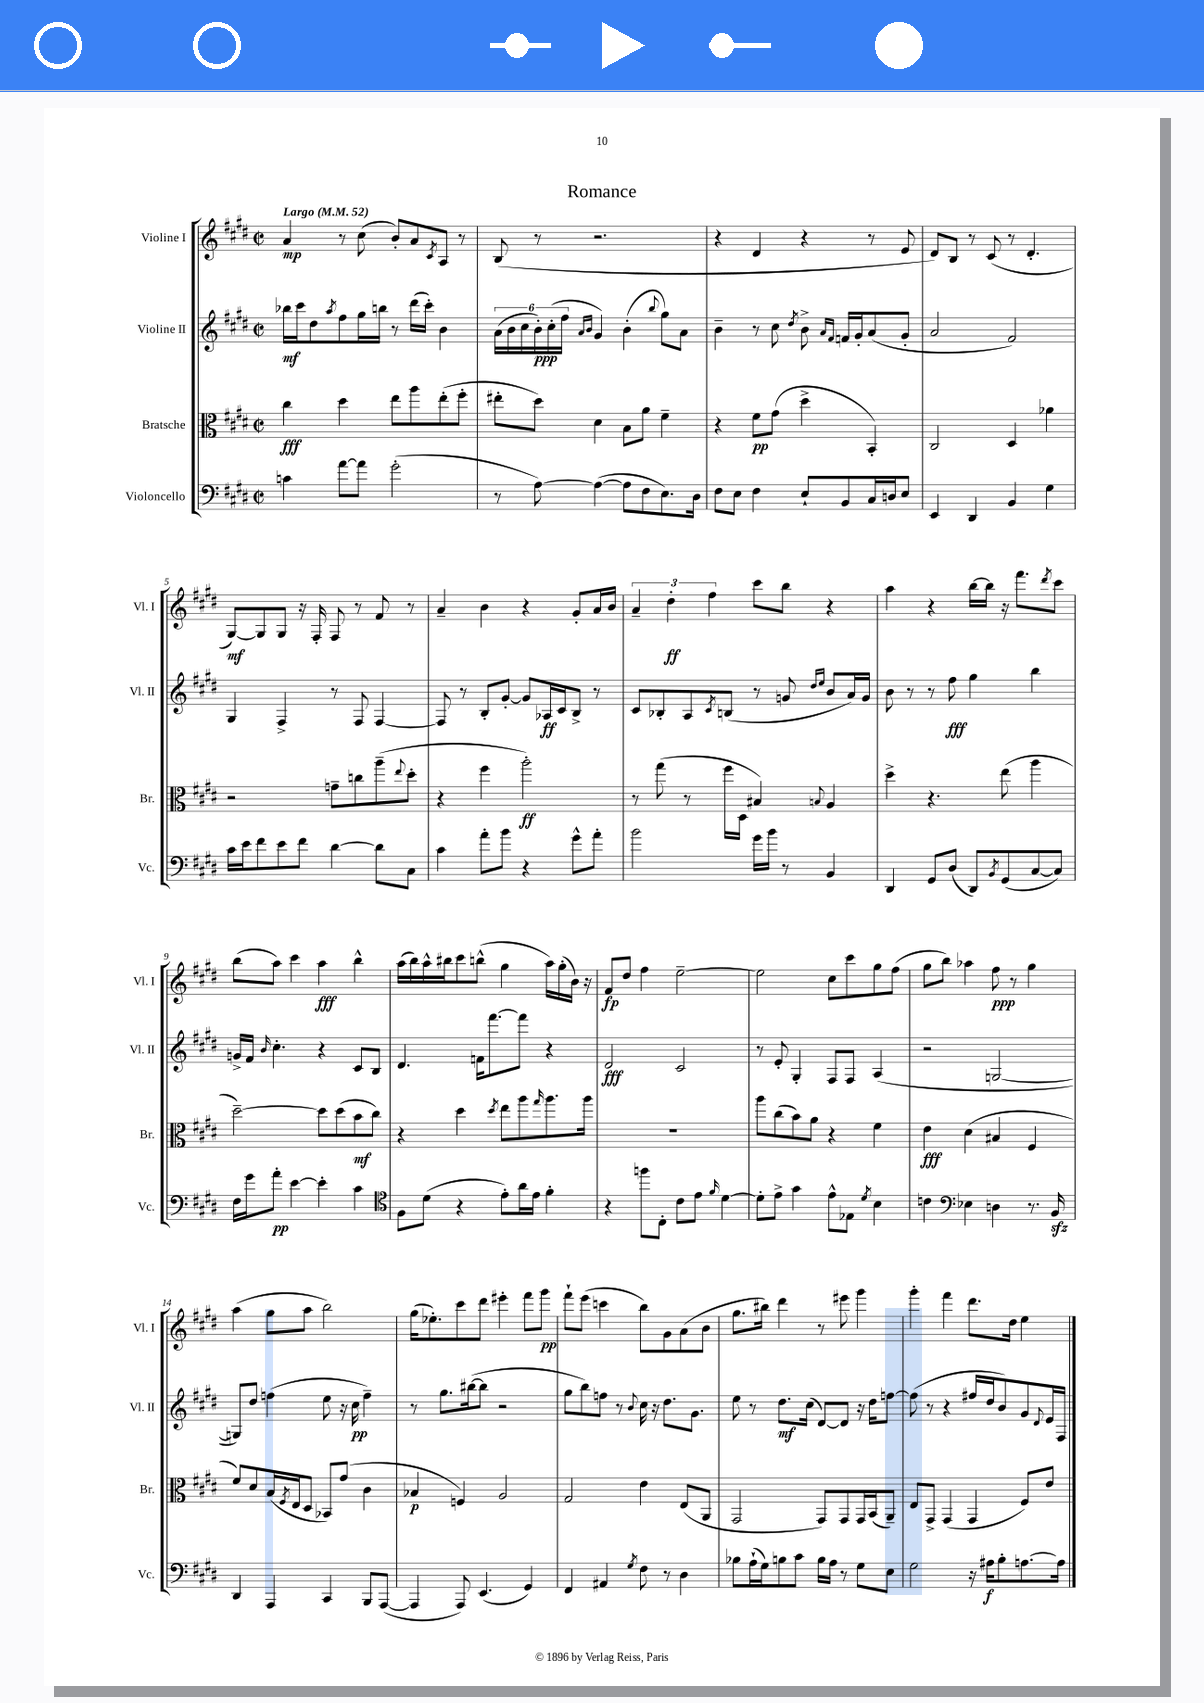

**kern	**dynam	**kern	**dynam	**kern	**dynam	**kern	**dynam
*part4	*part4	*part3	*part3	*part2	*part2	*part1	*part1
*staff4	*staff4	*staff3	*staff3	*staff2	*staff2	*staff1	*staff1
*I"Violoncello	*	*I"Bratsche	*	*I"Violine II	*	*I"Violine I	*
*I'Vc.	*	*I'Br.	*	*I'Vl. II	*	*I'Vl. I	*
*clefF4	*	*clefC3	*	*clefG2	*	*clefG2	*
*k[f#c#g#d#]	*	*k[f#c#g#d#]	*	*k[f#c#g#d#]	*	*k[f#c#g#d#]	*
*M2/2	*	*M2/2	*	*M2/2	*	*M2/2	*
*met(c|)	*	*met(c|)	*	*met(c|)	*	*met(c|)	*
*MM52	*	*MM52	*	*MM52	*	*MM52	*
=1	=1	=1	=1	=1	=1	=1	=1
!	!	!	!	!	!	!LO:TX:a:B:t=Largo	!
4cn\	.	4cc#\	fff	16bb-X\LL	mf	4a/	mp
.	.	.	.	16ccc#\J	.	.	.
.	.	.	.	8dd#\	.	.	.
.	.	.	.	8qaa/	.	.	.
[8a\L	.	4dd#\	.	8ff#\	.	8r	.
8a\J]	.	.	.	16gg#\L	.	(8cc#\	.
.	.	.	.	16bbn\JJ	.	.	.
(2g#'\	.	8ee\L	.	8r	.	8b'/L)	.
.	.	8aa\	.	(16ddd#\LL	.	8a/	.
.	.	.	.	16ccc#'\JJ)	.	.	.
.	.	.	.	.	.	8qc#/	.
.	.	(8ee'\	.	4b\	.	8A/J	.
.	.	8ff#'\J	.	.	.	8r	.
=2	=2	=2	=2	=2	=2	=2	=2
8r	.	8ee#X'\L	.	(24a\LL	.	(8B/	.
.	.	.	.	24b\	.	.	.
.	.	.	.	24cc#\	.	.	.
[8A\)	.	8dd#\J)	.	24b'\)	ppp	8r	.
.	.	.	.	(24cc#'\	.	.	.
.	.	.	.	24ff#\JJ	.	.	.
.	.	.	.	16qqa/LL	.	.	.
.	.	.	.	16qqb/JJ	.	.	.
(4A\_	.	4d#\	.	4g#/)	.	2.r	.
8A\L]	.	8B\L	.	(4b'\	.	.	.
8F#\	.	8a\J	.	.	.	.	.
.	.	.	.	8qqbb/	.	.	.
8.E\)	.	4f#~\	.	8gg#\L)	.	.	.
.	.	.	.	8a\J	.	.	.
16D#\Jk	.	.	.	.	.	.	.
=3	=3	=3	=3	=3	=3	=3	=3
8F#\L	.	4r	.	4b~\	.	4r	.
8E\J	.	.	.	.	.	.	.
4F#\	.	8f#\L	pp	8r	.	4d#/	.
.	.	(8g#\J	.	8cc#\	.	.	.
.	.	.	.	8qdd#/	.	.	.
8E`/L	.	4dd#^\	.	8b^\	.	4r	.
.	.	.	.	16qqa/LL	.	.	.
.	.	.	.	16qqf#/JJ	.	.	.
8BB/	.	.	.	16fn/LL	.	.	.
.	.	.	.	16g#'/J	.	.	.
16C#/L	.	4BB'/)	.	(8a/	.	8r	.
16Dn/J	.	.	.	.	.	.	.
8E/J	.	.	.	8g#'/J	.	8e/	.
=4	=4	=4	=4	=4	=4	=4	=4
4EE/	.	2C#/	.	2a/	.	8d#/L)	.
.	.	.	.	.	.	8B/J	.
4DD#/	.	.	.	.	.	8r	.
.	.	.	.	.	.	(8c#/	.
4BB/	.	4D#/	.	2f#/)	.	8r	.
.	.	.	.	.	.	4.d#'/	.
4G#\	.	4a-X\	.	.	.	.	.
!!LO:LB:g=z
=5	=5	=5	=5	=5	=5	=5	=5
16c#\LL	.	2r	.	4G#/	.	[8G#/L)	mf
16e\J	.	.	.	.	.	.	.
8f#\	.	.	.	.	.	8G#/]	.
8e\	.	.	.	4F#^/	.	8G#/J	.
8f#\J	.	.	.	.	.	16r	.
.	.	.	.	.	.	16F#'/	.
[4d#\	.	8gn~\L	.	8r	.	8F#/	.
.	.	8ccn\	.	8F#/	.	8r	.
8d#\L]	.	(8aa~\	.	[4F#/	.	8f#/	.
.	.	8qqee/	.	.	.	.	.
8C#\J	.	8dd#'\J	.	.	.	8r	.
=6	=6	=6	=6	=6	=6	=6	=6
4c#\	.	4r	.	8F#/]	.	4a~/	.
.	.	.	.	8r	.	.	.
8a'\L	.	4ff#\	.	8B'/L	.	4b\	.
8b\J	.	.	.	[8g#'/J	.	.	.
4r	.	2aa'\)	ff	8g#/L]	.	4r	.
.	.	.	.	16A-X/L	ff	.	.
.	.	.	.	16c#/J	.	.	.
8g#^^\L	.	.	.	8B^/J	.	8g#'/L	.
8a'\J	.	.	.	8r	.	16a/L	.
.	.	.	.	.	.	16b/JJ	.
=7	=7	=7	=7	=7	=7	=7	=7
2b\	.	8r	.	8c#/L	.	6a~/	.
.	.	(8gg#\	.	8B-X'/	.	.	.
.	.	.	.	.	.	6dd#'\	ff
.	.	8r	.	8A/	.	.	.
.	.	.	.	.	.	6ff#\	.
.	.	.	.	8qc#/	.	.	.
.	.	16ff#\LL	.	(8Bn/J	.	.	.
.	.	16D#\JJ	.	.	.	.	.
16g#\LL	.	4B#X/)	.	8r	.	8ccc#\L	.
16b\JJ	.	.	.	.	.	.	.
8r	.	.	.	8gn/	.	8bb\J	.
.	.	.	.	16qqdd#/LL	.	.	.
.	.	8qqBn/	.	16qqee/JJ	.	.	.
4BB/	.	4A/	.	8b/L	.	4r	.
.	.	.	.	16a/L)	.	.	.
.	.	.	.	16g/JJ	.	.	.
=8	=8	=8	=8	=8	=8	=8	=8
4DD#/	.	4dd#^\	.	8b\	.	4aa\	.
.	.	.	.	8r	.	.	.
8GG#/L	.	4.r	.	8r	.	4r	.
(8D#/J	.	.	.	8ff#\	fff	.	.
8DD#/L)	.	.	.	4gg#\	.	[16bb\LL	.
.	.	.	.	.	.	16bb\JJ]	.
8qBB/	.	.	.	.	.	.	.
(8GG#/	.	(8ee\	.	.	.	16r	.
.	.	.	.	.	.	8.fff#\L	.
[8C#/	.	4aa\	.	4bb\	.	.	.
.	.	.	.	.	.	8qddd#/	.
8C#/J])	.	.	.	.	.	8ccc#\J	.
!!LO:LB:g=z
=9	=9	=9	=9	=9	=9	=9	=9
16F#\LL	.	[2dd#~\)	.	16gn^/LL	.	(8bb\L	.
16g#\J	.	.	.	16f#/JJ	.	.	.
.	.	.	.	16qqb/	.	.	.
8a'\J	pp	.	.	4.cc#'\	.	8aa\J)	.
[4e\	.	.	.	.	.	4ccc#\	.
4e'\]	.	8dd#\L]	.	4r	.	4aa\	fff
.	.	(8dd#\	.	.	.	.	.
4c#\	.	8b\	mf	8c#/L	.	4bb^^\	.
.	.	8cc#\J)	.	8B/J	.	.	.
=10	=10	=10	=10	=10	=10	=10	=10
*clefC4	*	*	*	*	*	*	*
8F#\L	.	4r	.	4.d#/	.	(16aa\LL	.
.	.	.	.	.	.	16bb\)	.
(8d#\J	.	.	.	.	.	16aa^^\	.
.	.	.	.	.	.	16bb#X\J	.
4r	.	4dd#\	.	.	.	8ccc#\	.
.	.	.	.	16fn\KL	.	(8bbn^^\J	.
.	.	.	.	[8.fff#\	.	.	.
.	.	8qdd#/	.	.	.	.	.
8e'\L)	.	8ee\L	.	.	.	4gg#\	.
16a\L	.	8aa\	.	8fff#\J]	.	.	.
16e\JJ	.	.	.	.	.	.	.
.	.	16qqgg#/	.	.	.	.	.
4f#'\	.	8.aa\	.	4r	.	16aa\LL)	.
.	.	.	.	.	.	(16gg#'\	.
.	.	.	.	.	.	16b\JJ)	.
.	.	16aa\Jk	.	.	.	16r	.
=11	=11	=11	=11	=11	=11	=11	=11
4r	.	1r	.	2d#/	fff	8f#/L	fp
.	.	.	.	.	.	8dd#/J	.
8ffn\L	.	.	.	.	.	4ff#\	.
8C#'\J	.	.	.	.	.	.	.
8c#\L	.	.	.	2c#/	.	[2ee~\	.
8e\J	.	.	.	.	.	.	.
16qqf#/	.	.	.	.	.	.	.
[4d#\	.	.	.	.	.	.	.
=12	=12	=12	=12	=12	=12	=12	=12
8d#'\L]	.	8aa\L	.	8r	.	2ee\]	.
8e^\J	.	(8cc#\	.	8e'/	.	.	.
4g#\	.	8b\)	.	4G#'/	.	.	.
.	.	8a\J	.	.	.	.	.
8e^^\L	.	4r	.	8F#/L	.	8cc#\L	.
8E-X\J	.	.	.	8F#/J	.	8ccc#\	.
8qd#/	.	.	.	.	.	.	.
4B\	.	4f#\	.	(4A/	.	8gg#\	.
.	.	.	.	.	.	(8ff#\J	.
=13	=13	=13	=13	=13	=13	=13	=13
4cn\	.	4e\	fff	2r	.	8gg#\L	.
.	.	.	.	.	.	8bb\J)	.
*clefF4	*	*	*	*	*	*	*
4E-X\	.	(4d#\	.	.	.	4aa-X\	.
4Dn\	.	4B#X/	.	[2Gn/	.	8ff#\	ppp
.	.	.	.	.	.	8r	.
8.r	.	4F#/	.	.	.	4gg#\	.
16BBzz/	.	.	.	.	.	.	.
!!LO:LB:g=z
=14	=14	=14	=14	=14	=14	=14	=14
4DD#/	.	8f#/L)	.	8Gn/L])	.	(4aa\	.
.	.	8d#/	.	8dd#/J	.	.	.
4AAA/	.	(16B/L	.	(4ffn\	.	8gg#\L	.
.	.	8qF#/	.	.	.	.	.
.	.	16E/J	.	.	.	.	.
.	.	8D#/J	.	.	.	8aa\J	.
4CC#/	.	8BB-X/L)	.	8ee\	.	2bb\)	.
.	.	(8g#/J	.	16r	.	.	.
.	.	.	.	16cc#\	pp	.	.
8BBB/L	.	4c#\	.	4ff~\)	.	.	.
([8AAA/J	.	.	.	.	.	.	.
=15	=15	=15	=15	=15	=15	=15	=15
4AAA/]	.	4B-X/	p	8r	.	(16gg#\KL	.
.	.	.	.	.	.	8.ee-X'\)	.
.	.	.	.	8.gg#\L	.	.	.
8AAA/)	.	4Fn/)	.	.	.	8ccc#\	.
.	.	.	.	([16bb#X\k	.	.	.
(4.EE/	.	.	.	8bb#\J]	.	8ddd#\J	.
.	.	2A/	.	2r	.	4eee#X'\	.
4GG#/)	.	.	.	.	.	8fff#\L	.
.	.	.	.	.	.	8ggg#\J	pp
=16	=16	=16	=16	=16	=16	=16	=16
4FF#/	.	2G#/	.	8gg#\L	.	8fff#`\L	.
.	.	.	.	8bb\)	.	(8eee\J	.
4AA#X/	.	.	.	8ffn\J	.	4cccn\	.
.	.	.	.	8r	.	.	.
8qG#/	.	.	.	8qqb/	.	.	.
8F#\	.	4e\	.	16cc#\	.	8bb\L)	.
.	.	.	.	16r	.	.	.
8r	.	.	.	8.dd#\L	.	8g#\	.
4D#\	.	(8E/L	.	.	.	(8a\	.
.	.	.	.	8.g#\J	.	.	.
.	.	8AA/J	.	.	.	8b\J	.
=17	=17	=17	=17	=17	=17	=17	=17
8B-X\L	.	2GG#/	.	8ee\	.	8.gg#\L	.
(16A`\L	.	.	.	8r	.	.	.
16G#\J)	.	.	.	.	.	16bb#X\Jk)	.
8Bn\	.	.	.	8.dd#\L	mf	4ddd#\	.
8c#\J	.	.	.	.	.	.	.
.	.	.	.	(16cc#\Jk	.	.	.
16B\LL	.	8GG#/L)	.	[8d#/L)	.	8r	.
16A\JJ	.	.	.	.	.	.	.
8r	.	8GG#/	.	8d#/J]	.	8eee#X\	.
8G#\L	.	16GG#/L	.	16r	.	4ggg#\	.
.	.	(16BB/J	.	16dd#\KL	.	.	.
8E\J	.	8AA~/J)	.	[8ffn\J	.	.	.
=18	=18	=18	=18	=18	=18	=18	=18
2G#\	.	8E/L	.	(8ff\]	.	4ggg#'\	.
.	.	8GG#^/J	.	8r	.	.	.
.	.	(4GG#/	.	4r	.	4fff#\	.
16r	.	4GG#/	.	16ff#X/LL	.	8.ddd#\L	.
16A#X\KL	f	.	.	16dd#/J	.	.	.
8B'\	.	.	.	8b/)	.	.	.
.	.	.	.	.	.	16dd#\Jk	.
[8.An\	.	8F#/L)	.	8g#/	.	4ee\	.
.	.	.	.	8qqd#/	.	.	.
.	.	8e/J	.	16e/L	.	.	.
16A\Jk]	.	.	.	16F#/JJ	.	.	.
==	==	==	==	==	==	==	==
*-	*-	*-	*-	*-	*-	*-	*-
